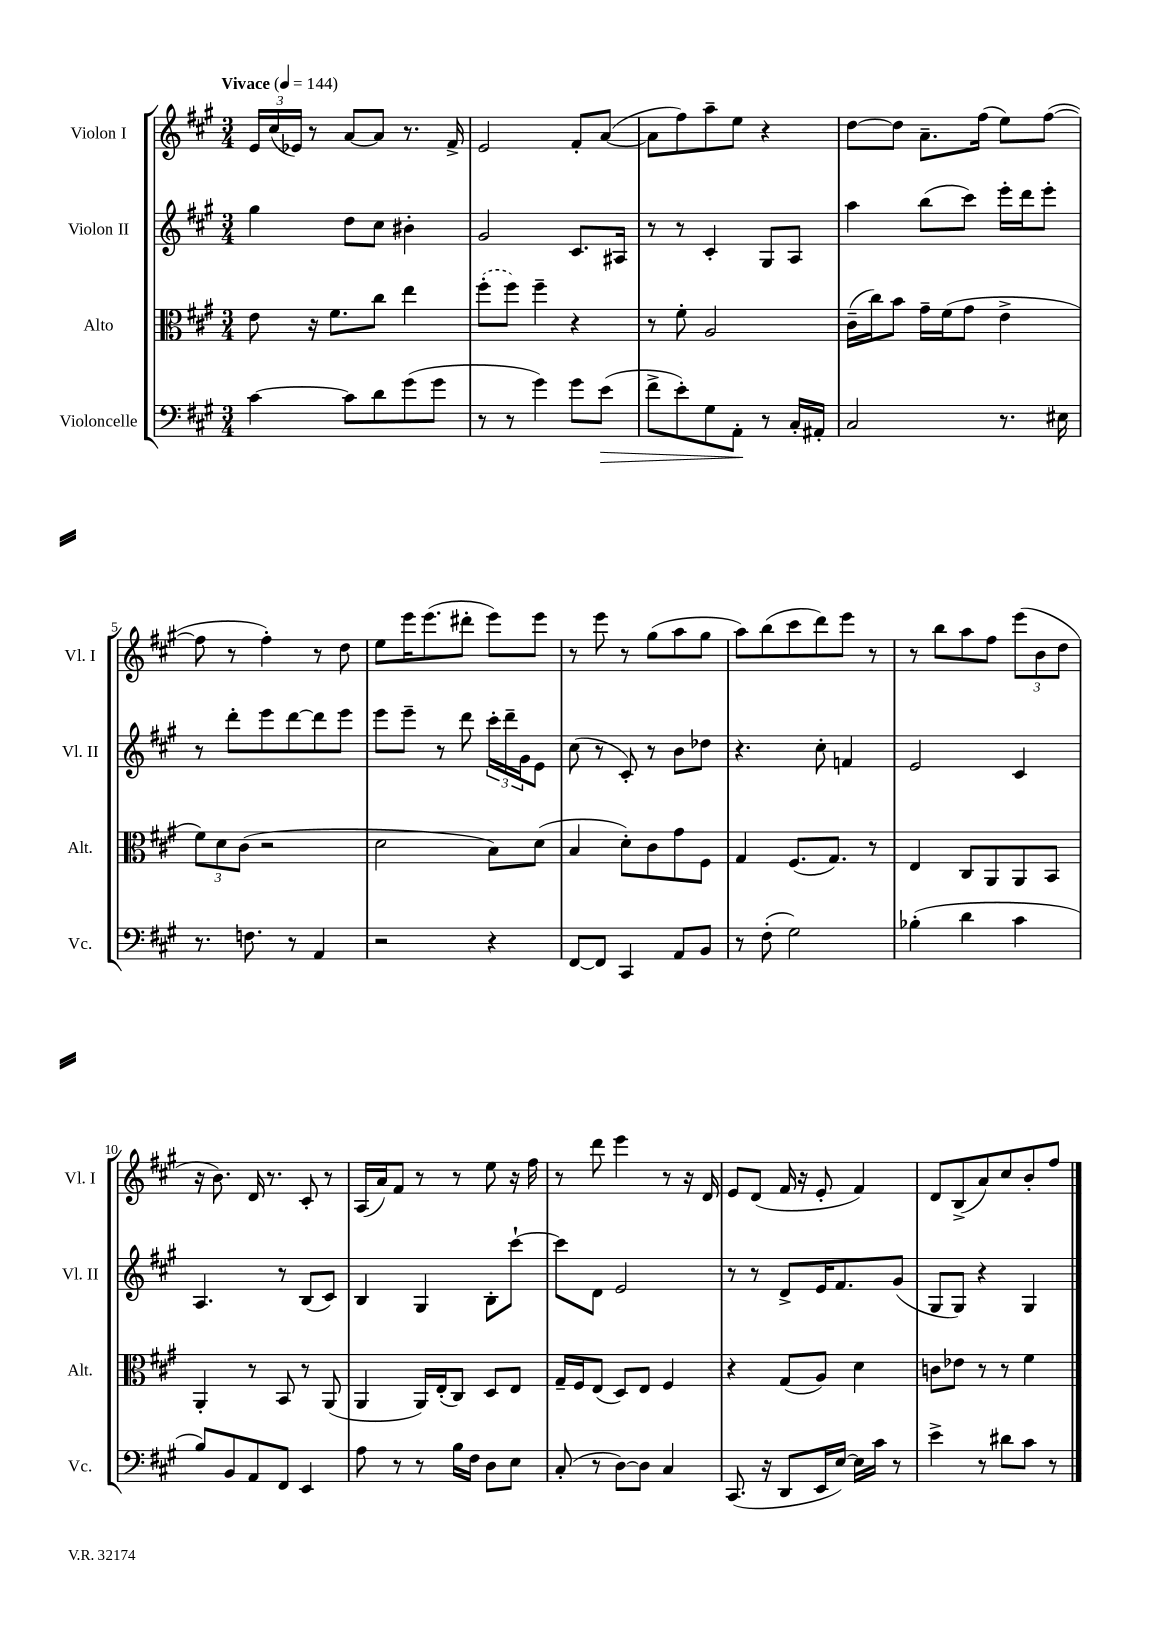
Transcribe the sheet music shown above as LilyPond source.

<<
\new StaffGroup <<
\new Staff = "s0" \with { instrumentName = "Violon I" shortInstrumentName = "Vl. I" } {
    \clef treble \key a \major \numericTimeSignature \time 3/4 \tempo "Vivace" 4 = 144
    \tuplet 3/2 { e'16 cis''16( ees'16) } r8 a'8~ a'8 r8. fis'16-> |
    e'2 fis'8-. a'8~( |
    a'8 fis''8) a''8-- e''8 r4 |
    d''8~ d''8 a'8.-- fis''16( e''8) fis''8~( |
    fis''8 r8 fis''4-.) r8 d''8 |
    e''8 e'''16 e'''8.( dis'''8-. e'''8) e'''8 |
    r8 e'''8 r8 gis''8( a''8 gis''8 |
    a''8) b''8( cis'''8 d'''8) e'''8 r8 |
    r8 b''8 a''8 fis''8 \tuplet 3/2 { e'''8( b'8 d''8 } |
    r16 b'8.) d'16 r8. cis'8-. r8 |
    a16( a'16) fis'8 r8 r8 e''8 r16 fis''16 |
    r8 d'''8 e'''4 r8 r16 d'16 |
    e'8 d'8( fis'16 r16 e'8-. fis'4) |
    d'8 b8->( a'8) cis''8 b'8-. fis''8 \bar "|." |
}
\new Staff = "s1" \with { instrumentName = "Violon II" shortInstrumentName = "Vl. II" } {
    \clef treble \key a \major \numericTimeSignature \time 3/4
    gis''4 d''8 cis''8 bis'4-. |
    gis'2 cis'8. ais16 |
    r8 r8 cis'4-. gis8 a8 |
    a''4 b''8( cis'''8) e'''16-. d'''16 e'''8-. |
    r8 d'''8-. e'''8 d'''8~ d'''8 e'''8 |
    e'''8 e'''8-- r8 d'''8 \tuplet 3/2 { cis'''16-. d'''16-- gis'16 } e'8 |
    cis''8( r8 cis'8-.) r8 b'8 des''8 |
    r4. cis''8-. f'4 |
    e'2 cis'4 |
    a4. r8 b8( cis'8) |
    b4 gis4 b8-. cis'''8~-! |
    cis'''8 d'8 e'2 |
    r8 r8 d'8-> e'16 fis'8. gis'8( |
    gis8 gis8) r4 gis4 \bar "|." |
}
\new Staff = "s2" \with { instrumentName = "Alto" shortInstrumentName = "Alt." } {
    \clef alto \key a \major \numericTimeSignature \time 3/4
    e'8 r16 fis'8. cis''8 e''4 |
    \once \slurDashed fis''8-.( fis''8) fis''4-- r4 |
    r8 fis'8-. a2 |
    cis'16--( cis''16) b'8 gis'16-- fis'16( gis'8 e'4-> |
    \tuplet 3/2 { fis'8) d'8 cis'8( } r2 |
    d'2 b8) d'8( |
    b4 d'8-.) cis'8 gis'8 fis8 |
    gis4 fis8.( gis8.) r8 |
    e4 cis8 a,8 a,8 b,8 |
    a,4-. r8 b,8 r8 a,8( |
    a,4 a,16) e16-.( cis8) d8 e8 |
    gis16-- fis16 e8( d8) e8 fis4 |
    r4 gis8( a8) d'4 |
    c'8 ees'8 r8 r8 fis'4 \bar "|." |
}
\new Staff = "s3" \with { instrumentName = "Violoncelle" shortInstrumentName = "Vc." } {
    \clef bass \key a \major \numericTimeSignature \time 3/4
    cis'4~ cis'8 d'8 gis'8( gis'8 |
    r8 r8 gis'4) gis'8 e'8\>( |
    fis'8-> e'8-.) gis8 a,8-.\! r8 cis16-. ais,16-. |
    cis2 r8. eis16 |
    r8. f8. r8 a,4 |
    r2 r4 |
    fis,8~ fis,8 cis,4 a,8 b,8 |
    r8 fis8-.( gis2) |
    bes4-.( d'4 cis'4 |
    b8) b,8 a,8 fis,8 e,4 |
    a8 r8 r8 b16 fis16 d8 e8 |
    cis8-.( r8 d8~) d8 cis4 |
    cis,8.( r16 d,8 e,16 e16~) e16 cis'16 r8 |
    e'4-> r8 dis'8 cis'8 r8 \bar "|." |
}
>>
>>
